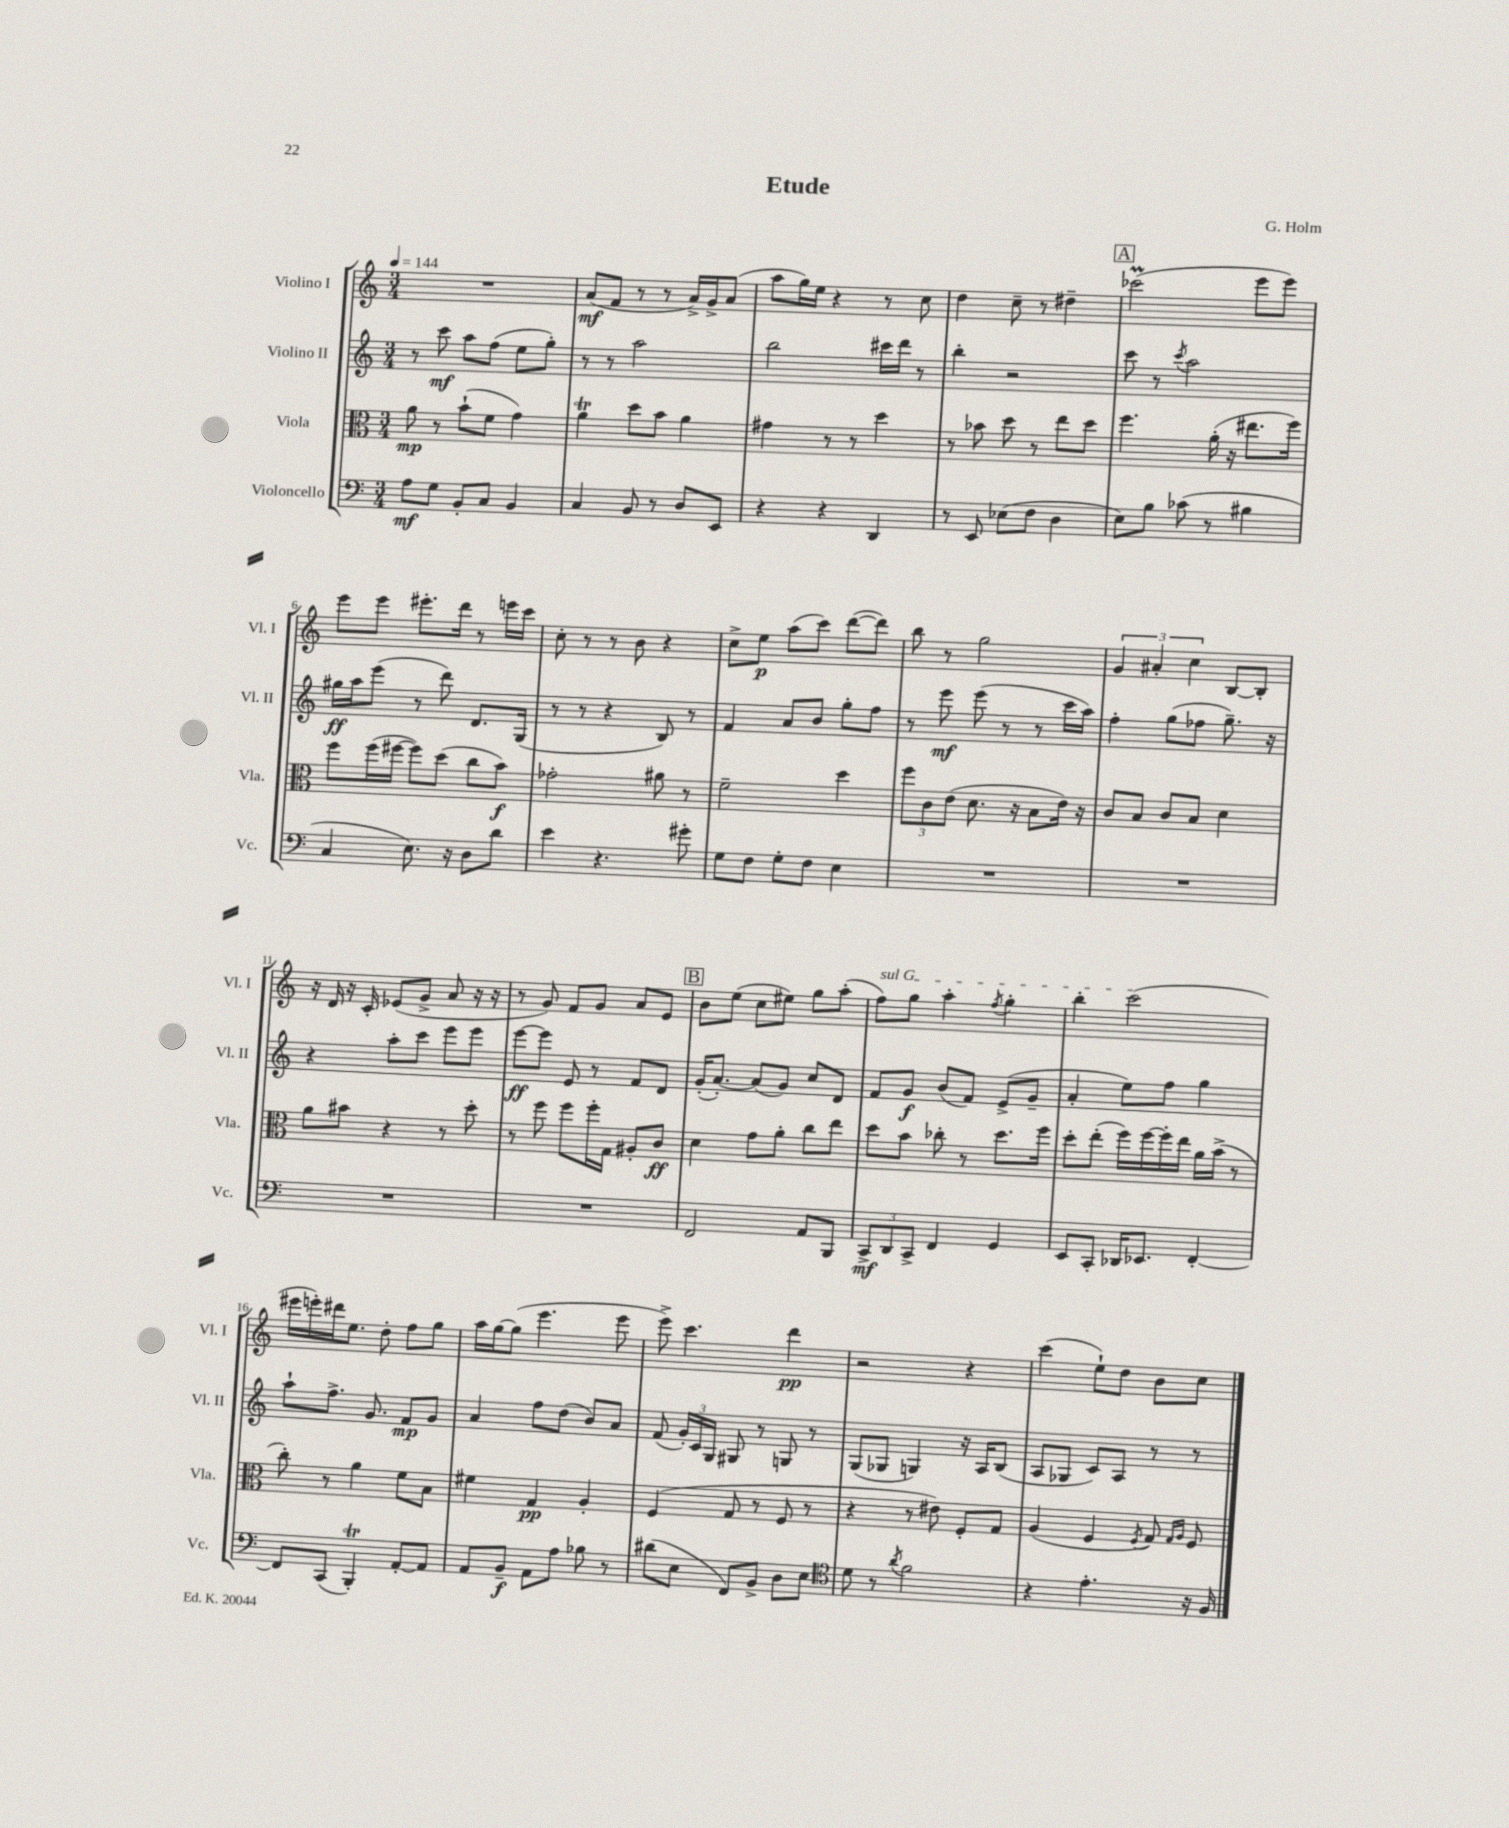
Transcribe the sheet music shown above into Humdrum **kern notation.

**kern	**dynam	**kern	**dynam	**kern	**dynam	**kern	**dynam
*part4	*part4	*part3	*part3	*part2	*part2	*part1	*part1
*staff4	*staff4	*staff3	*staff3	*staff2	*staff2	*staff1	*staff1
*I"Violoncello	*	*I"Viola	*	*I"Violino II	*	*I"Violino I	*
*I'Vc.	*	*I'Vla.	*	*I'Vl. II	*	*I'Vl. I	*
*clefF4	*	*clefC3	*	*clefG2	*	*clefG2	*
*k[]	*	*k[]	*	*k[]	*	*k[]	*
*M3/4	*	*M3/4	*	*M3/4	*	*M3/4	*
*MM144	*	*MM144	*	*MM144	*	*MM144	*
=1	=1	=1	=1	=1	=1	=1	=1
8A\L	mf	8a\	mp	8r	.	2.r	.
8G\J	.	8r	.	8ccc\	mf	.	.
8BB'/L	.	(8b`\L	.	8aa\L	.	.	.
8C/J	.	8f\J	.	(8ff\J	.	.	.
4BB/	.	4g\)	.	8ee\L	.	.	.
.	.	.	.	8gg'\J)	.	.	.
=2	=2	=2	=2	=2	=2	=2	=2
4C/	.	4aT\	.	8r	.	(8a/L	mf
.	.	.	.	8r	.	8f/J	.
8BB/	.	8dd\L	.	2aa\	.	8r	.
8r	.	8b\J	.	.	.	8r	.
8D/L	.	4a\	.	.	.	16a^/LL)	.
.	.	.	.	.	.	16g^/J	.
8EE/J	.	.	.	.	.	(8a/J	.
=3	=3	=3	=3	=3	=3	=3	=3
4r	.	4g#X\	.	2bb\	.	8aa\L	.
.	.	.	.	.	.	16gg\L)	.
.	.	.	.	.	.	16ee\JJ	.
4r	.	8r	.	.	.	4r	.
.	.	8r	.	.	.	.	.
4DD/	.	4dd\	.	16ccc#X\LL	.	8r	.
.	.	.	.	16ddd\JJ	.	.	.
.	.	.	.	8r	.	8cc\	.
=4	=4	=4	=4	=4	=4	=4	=4
8r	.	8r	.	4bb'\	.	4dd\	.
8EE/	.	8b-X\	.	.	.	.	.
(8E-X\L	.	8dd\	.	2r	.	8cc~\	.
8F\J	.	8r	.	.	.	8r	.
4D\	.	8ee\L	.	.	.	4dd#X~\	.
.	.	8dd\J	.	.	.	.	.
!!LO:REH:place=s1:t=A
=5	=5	=5	=5	=5	=5	=5	=5
8E\L)	.	4.ff\	.	8ccc\	.	(2ccc-XM\	.
8B\J	.	.	.	8r	.	.	.
.	.	.	.	8qccc/	.	.	.
(8c-X\	.	.	.	2aa\	.	.	.
8r	.	(16a'\	.	.	.	.	.
.	.	16r	.	.	.	.	.
4B#X\	.	8.ee#X\L	.	.	.	8eee\L	.
.	.	.	.	.	.	8eee\J)	.
.	.	16ff\Jk)	.	.	.	.	.
!!LO:LB:g=z
=6	=6	=6	=6	=6	=6	=6	=6
4C/	.	8ff\L	.	16gg#X\LL	ff	8eee\L	.
.	.	.	.	16aa\J	.	.	.
.	.	(16ff\L	.	(8eee\J	.	8eee\J	.
.	.	[16ff#X\JJ	.	.	.	.	.
8.E\)	.	8ff#\L])	.	8r	.	8.eee#X'\L	.
.	.	(8dd\J	.	8ddd\)	.	.	.
16r	.	.	.	.	.	16ddd\Jk	.
8D\L	.	8cc\L	.	8.d/L	.	8r	.
8d\J	.	8b\J)	f	.	.	16eeen\LL	.
.	.	.	.	(16G/Jk	.	16ccc\JJ	.
=7	=7	=7	=7	=7	=7	=7	=7
4e\	.	2g-X'\	.	8r	.	8cc'\	.
.	.	.	.	8r	.	8r	.
4.r	.	.	.	4r	.	8r	.
.	.	.	.	.	.	8b\	.
.	.	8a#X\	.	8B/)	.	4r	.
8g#X'\	.	8r	.	8r	.	.	.
=8	=8	=8	=8	=8	=8	=8	=8
8G\L	.	2f~\	.	4f/	.	8cc^\L	.
8F\J	.	.	.	.	.	8ee\J	p
8G'\L	.	.	.	8a/L	.	(8aa\L	.
8F\J	.	.	.	8b/J	.	8ccc\J)	.
4E\	.	4dd\	.	8gg'\L	.	([8ddd\L	.
.	.	.	.	8ff\J	.	8ddd\J])	.
=9	=9	=9	=9	=9	=9	=9	=9
2.r	.	12ff\L	.	8r	.	8bb\	.
.	.	12c\	.	.	.	.	.
.	.	.	.	8eee\	mf	8r	.
.	.	(12e\J	.	.	.	.	.
.	.	8.d\	.	(8eee\	.	2gg\	.
.	.	.	.	8r	.	.	.
.	.	16r	.	.	.	.	.
.	.	8B\L	.	8r	.	.	.
.	.	16e\Jk)	.	16ccc\LL	.	.	.
.	.	16r	.	16aa\JJ)	.	.	.
=10	=10	=10	=10	=10	=10	=10	=10
2.r	.	8c/L	.	4ff'\	.	6g/	.
.	.	8B/J	.	.	.	.	.
.	.	.	.	.	.	6a#X'/	.
.	.	8c/L	.	(8gg\L	.	.	.
.	.	.	.	.	.	6cc\	.
.	.	8B/J	.	8ff-X\J	.	.	.
.	.	4d\	.	8.gg~\)	.	[8B/L	.
.	.	.	.	.	.	8B'/J]	.
.	.	.	.	16r	.	.	.
!!LO:LB:g=z
=11	=11	=11	=11	=11	=11	=11	=11
2.r	.	8a\L	.	4r	.	16r	.
.	.	.	.	.	.	16d/	.
.	.	8b#X\J	.	.	.	16r	.
.	.	.	.	.	.	16c'/	.
.	.	4r	.	8aa'\L	.	(8e-X/L	.
.	.	.	.	8ccc\J	.	8g^/J	.
.	.	8r	.	8eee\L	.	8a/	.
.	.	8dd'\	.	8eee\J	.	16r	.
.	.	.	.	.	.	16r	.
=12	=12	=12	=12	=12	=12	=12	=12
2.r	.	8r	.	[8eee\L	ff	8r	.
.	.	8ff\	.	8eee\J]	.	8g/)	.
.	.	8ff\L	.	8e/	.	8f/L	.
.	.	16ff'\L	.	8r	.	8g/J	.
.	.	16G\JJ	.	.	.	.	.
.	.	8A#X'/L	.	8f/L	.	8a/L	.
.	.	8c/J	ff	8d/J	.	8e/J	.
!!LO:REH:place=s1:t=B
=13	=13	=13	=13	=13	=13	=13	=13
2FF/	.	4d\	.	(16g'/KL	.	8b\L	.
.	.	.	.	[8.a'/J)	.	.	.
.	.	.	.	.	.	(8ee\J	.
.	.	8g\L	.	(8a/L]	.	8cc\L	.
.	.	8a'\J	.	8g/J)	.	8ee#X\J)	.
8AA/L	.	8cc\L	.	8cc/L	.	8gg\L	.
8BBB/J	.	8ee\J	.	8d/J	.	(8aa'\J	.
=14	=14	=14	=14	=14	=14	=14	=14
!	!	!	!	!	!	!LO:TX:a:i:t=sul G	!
12CC^/L	mf	8dd\L	.	8f/L	.	8ff\L)	.
12DD/	.	.	.	.	.	.	.
.	.	8b\J	.	8g/J	f	8gg\J	.
12CC^/J	.	.	.	.	.	.	.
4FF/	.	8cc-X'\	.	(8b/L	.	4aa'\	.
.	.	8r	.	8f/J)	.	.	.
.	.	.	.	.	.	8qff/	.
4GG/	.	8.dd\L	.	(8e^/L	.	4gg'\	.
.	.	.	.	8g~/J	.	.	.
.	.	16ff\Jk	.	.	.	.	.
=15	=15	=15	=15	=15	=15	=15	=15
8EE/L	.	8dd'\L	.	4a'/	.	4bb'\	.
8CC'/J	.	(8ee'\J	.	.	.	.	.
16DD-X/KL	.	16ff\LL)	.	8ee\L)	.	(2ccc\	.
8.EE-X/J	.	[16ff\	.	.	.	.	.
.	.	16ff'\]	.	8ff\J	.	.	.
.	.	16ee\JJ	.	.	.	.	.
[4FF'/	.	16a\LL	.	4gg\	.	.	.
.	.	(16b^\JJ	.	.	.	.	.
.	.	8r	.	.	.	.	.
!!LO:LB:g=z
=16	=16	=16	=16	=16	=16	=16	=16
8FF/L]	.	8cc'\)	.	8aa`\L	.	16eee#X\LL	.
.	.	.	.	.	.	16eeen'\)	.
(8CC/J	.	8r	.	8.ff^\J	.	16ddd#X\J	.
.	.	.	.	.	.	8.ee\J	.
4BBBt'/)	.	4a\	.	.	.	.	.
.	.	.	.	8.g/	.	.	.
.	.	.	.	.	.	8dd'\	.
[8AA'/L	.	8f\L	.	8f/L	mp	8ff\L	.
8AA/J]	.	8B\J	.	8g/J	.	8gg\J	.
=17	=17	=17	=17	=17	=17	=17	=17
8AA/L	.	4f#X\	.	4a/	.	16aa\LL	.
.	.	.	.	.	.	[16gg\J	.
8BB~/J	f	.	.	.	.	(8gg\J]	.
8AA\L	.	4G/	pp	8ff\L	.	4.eee\	.
8A\J	.	.	.	(8dd\J	.	.	.
8B-X\	.	4A'/	.	8b/L)	.	.	.
8r	.	.	.	8a/J	.	8eee\	.
=18	=18	=18	=18	=18	=18	=18	=18
(8d#X\L	.	(4F/	.	(8f/	.	8eee^\)	.
8E\J	.	.	.	24g'/LL)	.	4.ccc\	.
.	.	.	.	24c/	.	.	.
.	.	.	.	24G/JJ	.	.	.
8FF/L)	.	8G/	.	8G#X/	.	.	.
8BB^/J	.	8r	.	8r	.	.	.
8D\L	.	8F/	.	8Gn/	.	4ddd\	pp
8E\J	.	8r	.	8r	.	.	.
=19	=19	=19	=19	=19	=19	=19	=19
*clefC4	*	*	*	*	*	*	*
8d\	.	4r	.	(8G/L	.	2r	.
8r	.	.	.	8G-X/J	.	.	.
8qa/	.	.	.	.	.	.	.
2f\	.	8r	.	4Gn/)	.	.	.
.	.	8e#X\)	.	.	.	.	.
.	.	8F'/L	.	16r	.	4r	.
.	.	.	.	16A/KL	.	.	.
.	.	8G/J	.	(8B/J	.	.	.
=20	=20	=20	=20	=20	=20	=20	=20
4r	.	(4A/	.	8A/L	.	(4ccc\	.
.	.	.	.	8G-X/J	.	.	.
4.e'\	.	4F/	.	8c/L)	.	8ee`\L)	.
.	.	.	.	8A/J	.	8dd\J	.
.	.	8qF/	.	.	.	.	.
.	.	8G/)	.	8r	.	8b\L	.
.	.	16qqG/LL	.	.	.	.	.
.	.	16qqA/JJ	.	.	.	.	.
16r	.	8F/	.	8r	.	8cc\J	.
16F/	.	.	.	.	.	.	.
==	==	==	==	==	==	==	==
*-	*-	*-	*-	*-	*-	*-	*-
